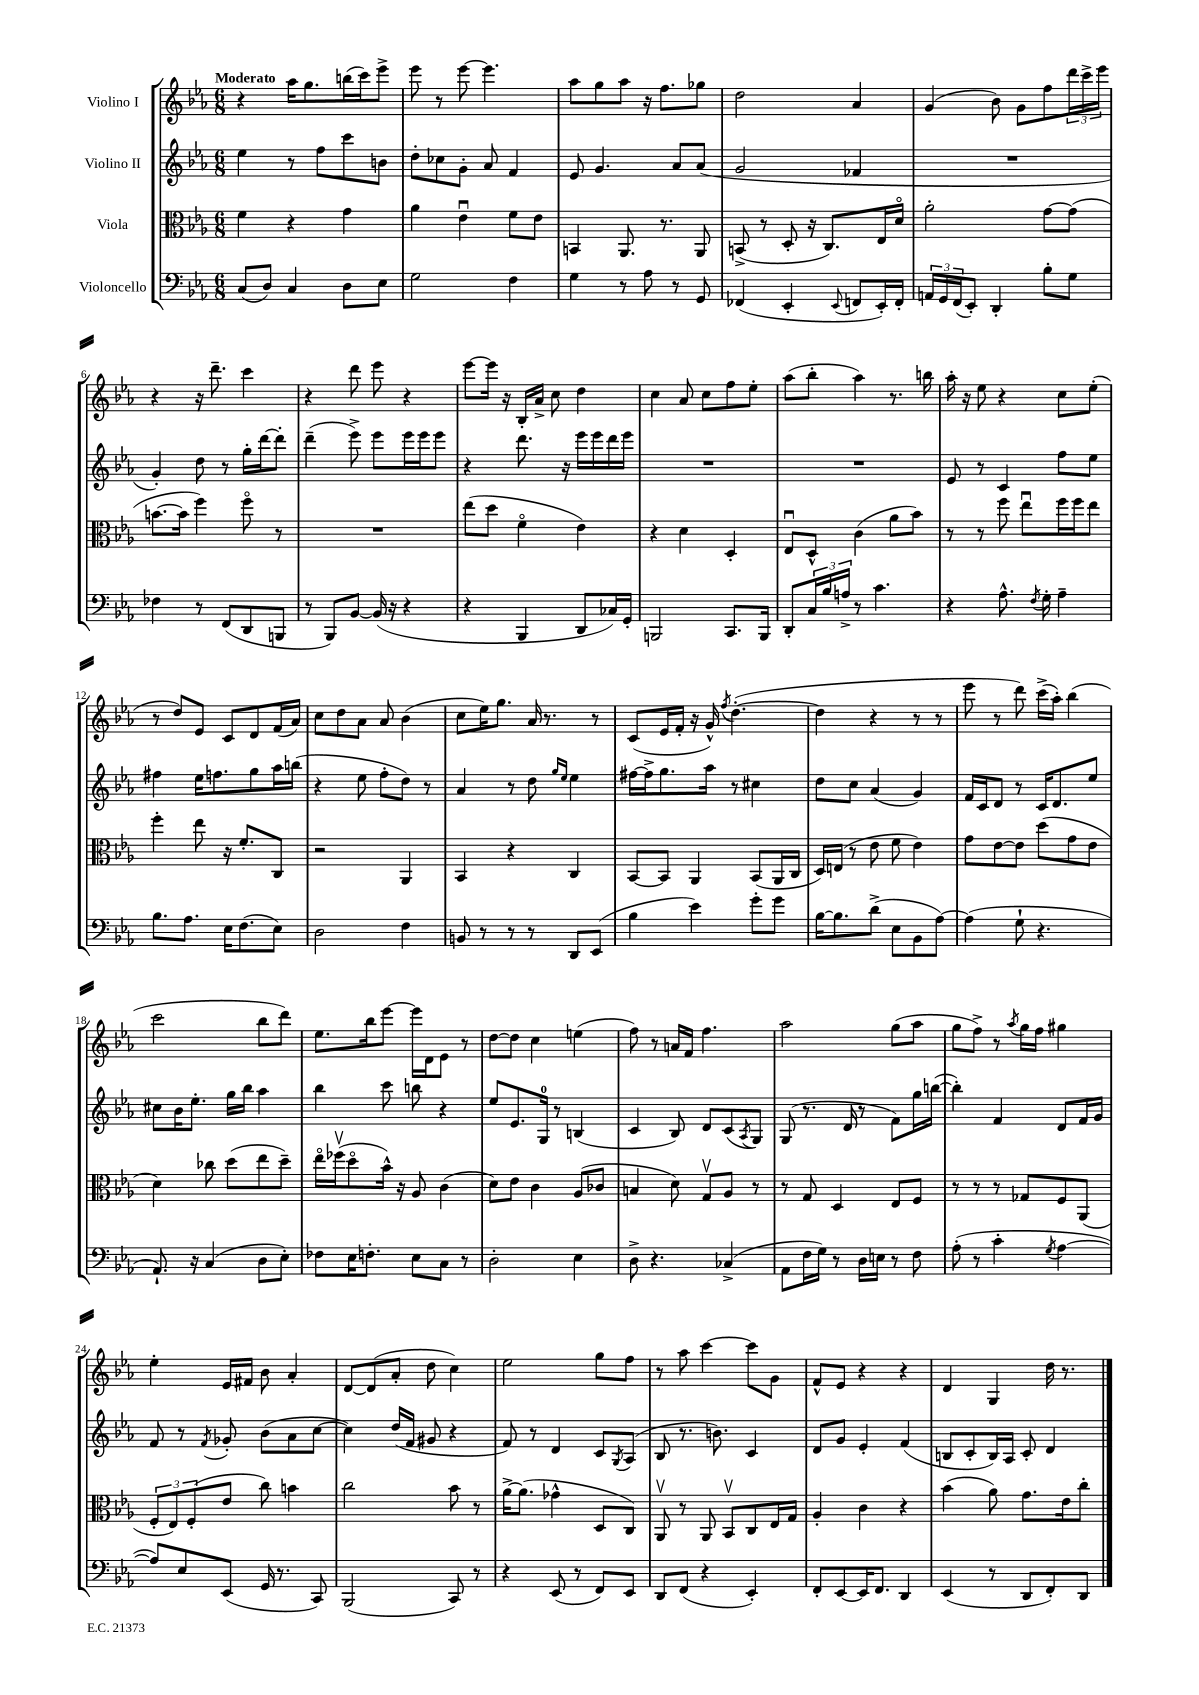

**kern	**kern	**kern	**kern
*staff4	*staff3	*staff2	*staff1
*clefF4	*clefC3	*clefG2	*clefG2
*k[b-e-a-]	*k[b-e-a-]	*k[b-e-a-]	*k[b-e-a-]
*M6/8	*M6/8	*M6/8	*M6/8
(8C/L	4f\	4ee-\	4r
8D/J)	.	.	.
4C/	4r	8r	16aa-\LK
.	.	.	8.gg\
.	.	8ff\L	.
8D\L	4g\	8ccc\	(16bb\L
.	.	.	16ccc\J)
8E-\J	.	8b\J	8eee-^\J
=	=	=	=
2G\	4a-\	8dd'\L	8eee-\
.	.	8cc-\	8r
.	4e-u\	8g'\J	[8eee-\
.	.	8a-/	4.eee-\]
4F\	8f\L	4f/	.
.	8e-\J	.	.
=	=	=	=
4G\	4BB/	8e-/	8aa-\L
.	.	4.g/	8gg\
8r	8.AA-/	.	8aa-\J
8A-\	.	.	16r
.	8.r	.	8.ff\L
8r	.	8a-/L	.
8GG/	8AA-/	(8a-/J	8gg-\J
=	=	=	=
(4FF-/	(8BB^/	2g/	2dd\
.	8r	.	.
4EE-'/	8D'/	.	.
.	16r	.	.
.	8.C/L)	.	.
8qqEE-/	.	.	.
8FF/L	.	4f-/	4a-/
16EE-'/L)	16E-/L	.	.
16FF'/JJ	16do/JJ	.	.
=	=	=	=
24AA/LL	2a-'\	2.r	(4g/
24GG/	.	.	.
(24FF/J	.	.	.
8EE-'/J)	.	.	.
4DD'/	.	.	8b-\)
.	.	.	8g\L
8B-'\L	[8g\L	.	8ff\
8G\J	(8g\]J	.	24ddd\L
.	.	.	24ccc^\
.	.	.	24eee-\JJ
=	=	=	=
4F-\	[8.b\L	4g'/)	4r
.	16b\]Jk	.	.
8r	4ff\)	8dd\	16r
.	.	.	8.ddd~\
(8FF/L	.	8r	.
8DD/	8ffo\	16gg'\LL	4ccc\
.	.	[16ddd\J	.
8BBB/J	8r	8ddd'\]J	.
=	=	=	=
8r	2.r	(4ddd~\	4r
8BBB-/L)	.	.	.
[8BB-/J	.	8eee-^\)	8ddd\
(16BB-/]	.	8eee-\L	8eee-\
16r	.	.	.
4r	.	16eee-\L	4r
.	.	16eee-\J	.
.	.	8eee-\J	.
=	=	=	=
4r	(8ee-\L	4r	[8eee-\L
.	8dd\J	.	16eee-\]Jk
.	.	.	16r
4BBB-/	4fo\	8.ddd\	16B-'/LL
.	.	.	16a-^/JJ
.	.	.	8cc\
.	.	16r	.
8DD/L	4e-\)	16eee-\LL	4dd\
.	.	16eee-\	.
16C-/L)	.	16ddd\	.
16GG'/JJ	.	16eee-\JJ	.
=	=	=	=
2BBB/	4r	2.r	4cc\
.	4d\	.	8a-/
.	.	.	8cc\L
8.CC/L	4D'/	.	8ff\
.	.	.	8ee-'\J
16BBB/Jk	.	.	.
=	=	=	=
8DD'/L	8E-u/L	2.r	(8aa-\L
24C/L	8D^^/J	.	8bb-'\J
24B-/	.	.	.
24A^/JJ	.	.	.
8r	(4c\	.	4aa-\)
4.c\	.	.	.
.	8a-\L	.	8.r
.	8b-\J)	.	.
.	.	.	16bb\
=	=	=	=
4r	8r	8e-/	16aa-'\
.	.	.	16r
.	8r	8r	8ee-\
8.A-^^\	8ff\	4c/	4r
.	8ee-u\L	.	.
8qF/	.	.	.
16G'\	.	.	.
4A-~\	16ff\L	8ff\L	8cc\L
.	16ff\J	.	.
.	8ee-\J	8ee-\J	(8ee-'\J
=	=	=	=
8.B-\L	4ff'\	4ff#\	8r
.	.	.	8dd/L)
8.A-\J	.	.	.
.	8ee-\	16ee-\LK	8e-/J
.	.	8.ff\	.
16E-\LK	16r	.	8c/L
(8.F\	8.f'/L	.	.
.	.	8gg\	8d/
8E-\J)	8C/J	16aa-\L	(16f/L
.	.	(16bb\JJ	16a-/JJ)
=	=	=	=
2D\	2r	4r	8cc\L
.	.	.	8dd\
.	.	8ee-\	8a-\J
.	.	8ff'\L	8a-/
4F\	4AA-/	8dd\J)	(4b-\
.	.	8r	.
=	=	=	=
8BB/	4BB-/	4a-/	8cc\L
8r	.	.	16ee-\K)
.	.	.	8.gg\J
8r	4r	8r	.
8r	.	8dd\	16a-/
.	.	.	8.r
.	.	16qqgg/LL	.
.	.	16qqee-/JJ	.
8DD/L	4C/	4ee-\	.
(8EE-/J	.	.	8r
=	=	=	=
4B-\	[8BB-/L	[16ff#\LL	(8c/L
.	.	16ff#^\]J	.
.	8BB-/]J	8.gg\	16e-/L
.	.	.	16f'/JJ
4e-\)	4AA-/	.	16r
.	.	16aa-\Jk	16g^^/)
.	.	.	8qff/
.	.	8r	([4.dd'\
8g'\L	(8BB-/L	4cc#\	.
8g\J	16AA-/L	.	.
.	16C/JJ	.	.
=	=	=	=
[16B-\LK	16D/LL)	8dd\L	4dd\]
8.B-\]	(16E/JJ	.	.
.	8r	8cc\J	.
(8d^\J	8e-\	(4a-/	4r
8E-\L	8f\	.	.
8BB-\	4e-\)	4g/)	8r
[8A-\J)	.	.	8r
=	=	=	=
(4A-\]	8g\L	16f/LL	8eee-\
.	.	16c/J	.
.	[8e-\	8d/J	8r
8G`\	8e-\]J	8r	8ddd\)
4.r	(8dd\L	16c/LK	(16ccc^\LL
.	.	8.d/	16aa-'\JJ)
.	8g\	.	(4bb-\
.	8e-\J	8ee-/J	.
=	=	=	=
8.AA-`/)	4d\)	8cc#\L	2ccc\
.	.	16b-\K	.
16r	.	8.ee-'\J	.
(4C/	8cc-\	.	.
.	(8dd\L	16gg\LL	.
.	.	16bb-\JJ	.
8D\L	8ee-\	4aa-\	8bb-\L
8E-'\J)	8dd~\J)	.	8ddd\J)
=	=	=	=
8F-\L	16ee-o\LL	4bb-\	8.ee-\L
.	(16ff-v\J	.	.
16E-\K	8ddo\	.	.
8.F'\J	.	.	16bb-\k
.	16b-^^\Jk)	8ccc\	[8eee-\J
.	16r	.	.
8E-\L	8A-/	8bb\	16eee-\]LL
.	.	.	16d\J
8C\J	(4c\	4r	8e-\J
8r	.	.	8r
=	=	=	=
2D'\	8d\L)	8ee-/L	[8dd\L
.	8e-\J	8.e-/	8dd\]J
.	4c\	.	4cc\
.	.	16G/Jk	.
.	.	8r	.
4E-\	(8A-/L	(4B/	(4ee\
.	8c-/J	.	.
=	=	=	=
8D^\	4B/	4c/	8ff\)
4.r	.	.	8r
.	8d\)	8B-/)	16a/LL
.	.	.	16f/JJ
.	8Gv/L	8d/L	4.ff\
(4C-^/	8A-/J	(8c/	.
.	.	8qA-/	.
.	8r	8G/J)	.
=	=	=	=
8AA-\L	8r	(8G/	2aa-\
16F\L	8G/	8.r	.
16G\JJ)	.	.	.
8r	4D/	.	.
.	.	16d/	.
16D\LL	.	8r	.
16E\JJ	.	.	.
8r	8E-/L	8f\L)	(8gg\L
8F\	8F/J	16gg\L	8aa-\J
.	.	([16bb\JJ	.
=	=	=	=
(8A-'\	8r	4bb'\])	8gg\L
8r	8r	.	8ff^\J)
4c'\	8r	4f/	8r
.	.	.	8qaa-/
.	8G-/L	.	16gg\LL
.	.	.	16ff\JJ
8qG/	.	.	.
[4A-\	8F/	8d/L	4gg#\
.	(8AA-/J	16f/L	.
.	.	16g/JJ	.
=	=	=	=
8A-/]L)	12F'/L	8f/	4ee-'\
.	12E-/)	.	.
8E-/	.	8r	.
.	(12F'/	.	.
.	.	8qf/	.
(8EE-/J	8e-/J	8g-'/	16e-/LL
.	.	.	16f#/JJ
16GG/	8cc\)	(8b-\L	8b-\
8.r	.	.	.
.	4b\	8a-\	4a-'/
8CC/)	.	[8cc\J	.
=	=	=	=
(2BBB-/	2cc\	4cc\])	[8d/L
.	.	.	(8d/]
.	.	(16dd/LL	8a-'/J
.	.	16f/JJ	.
.	.	8g#/	8dd\
8CC/)	8b-\	4r	4cc\)
8r	8r	.	.
=	=	=	=
4r	[16a-^\LK	8f/)	2ee-\
.	(8.a-\]J	.	.
.	.	8r	.
(8EE-/	4g-^^\	4d/	.
8r	.	.	.
8FF/L)	8D/L	8c/L	8gg\L
.	.	8qG/	.
8EE-/J	8C/J)	(8A-/J	8ff\J
=	=	=	=
8DD/L	8AA-v/	8B-/	8r
(8FF/J	8r	8.r	8aa-\
4r	8AA-/	.	[4ccc\
.	.	8.b\)	.
.	8BB-v/L	.	.
4EE-'/)	8C/	4c/	8ccc\]L
.	16E-/L	.	8g\J
.	16G/JJ	.	.
=	=	=	=
8FF'/L	4A-'/	8d/L	8f^^/L
[8EE-/	.	8g/J	8e-/J
16EE-/]K	4c\	4e-'/	4r
8.FF/J	.	.	.
4DD/	4r	(4f/	4r
=	=	=	=
(4EE-/	(4b-\	8B/L	4d/
.	.	8c'/	.
8r	8a-\)	16B/L)	4G/
.	.	16A-/JJ	.
8DD/L	8.g\L	8c'/	.
8FF'/)	.	4d/	16dd\
.	16e-\k	.	8.r
8DD/J	8cc'\J	.	.
==	==	==	==
*-	*-	*-	*-
